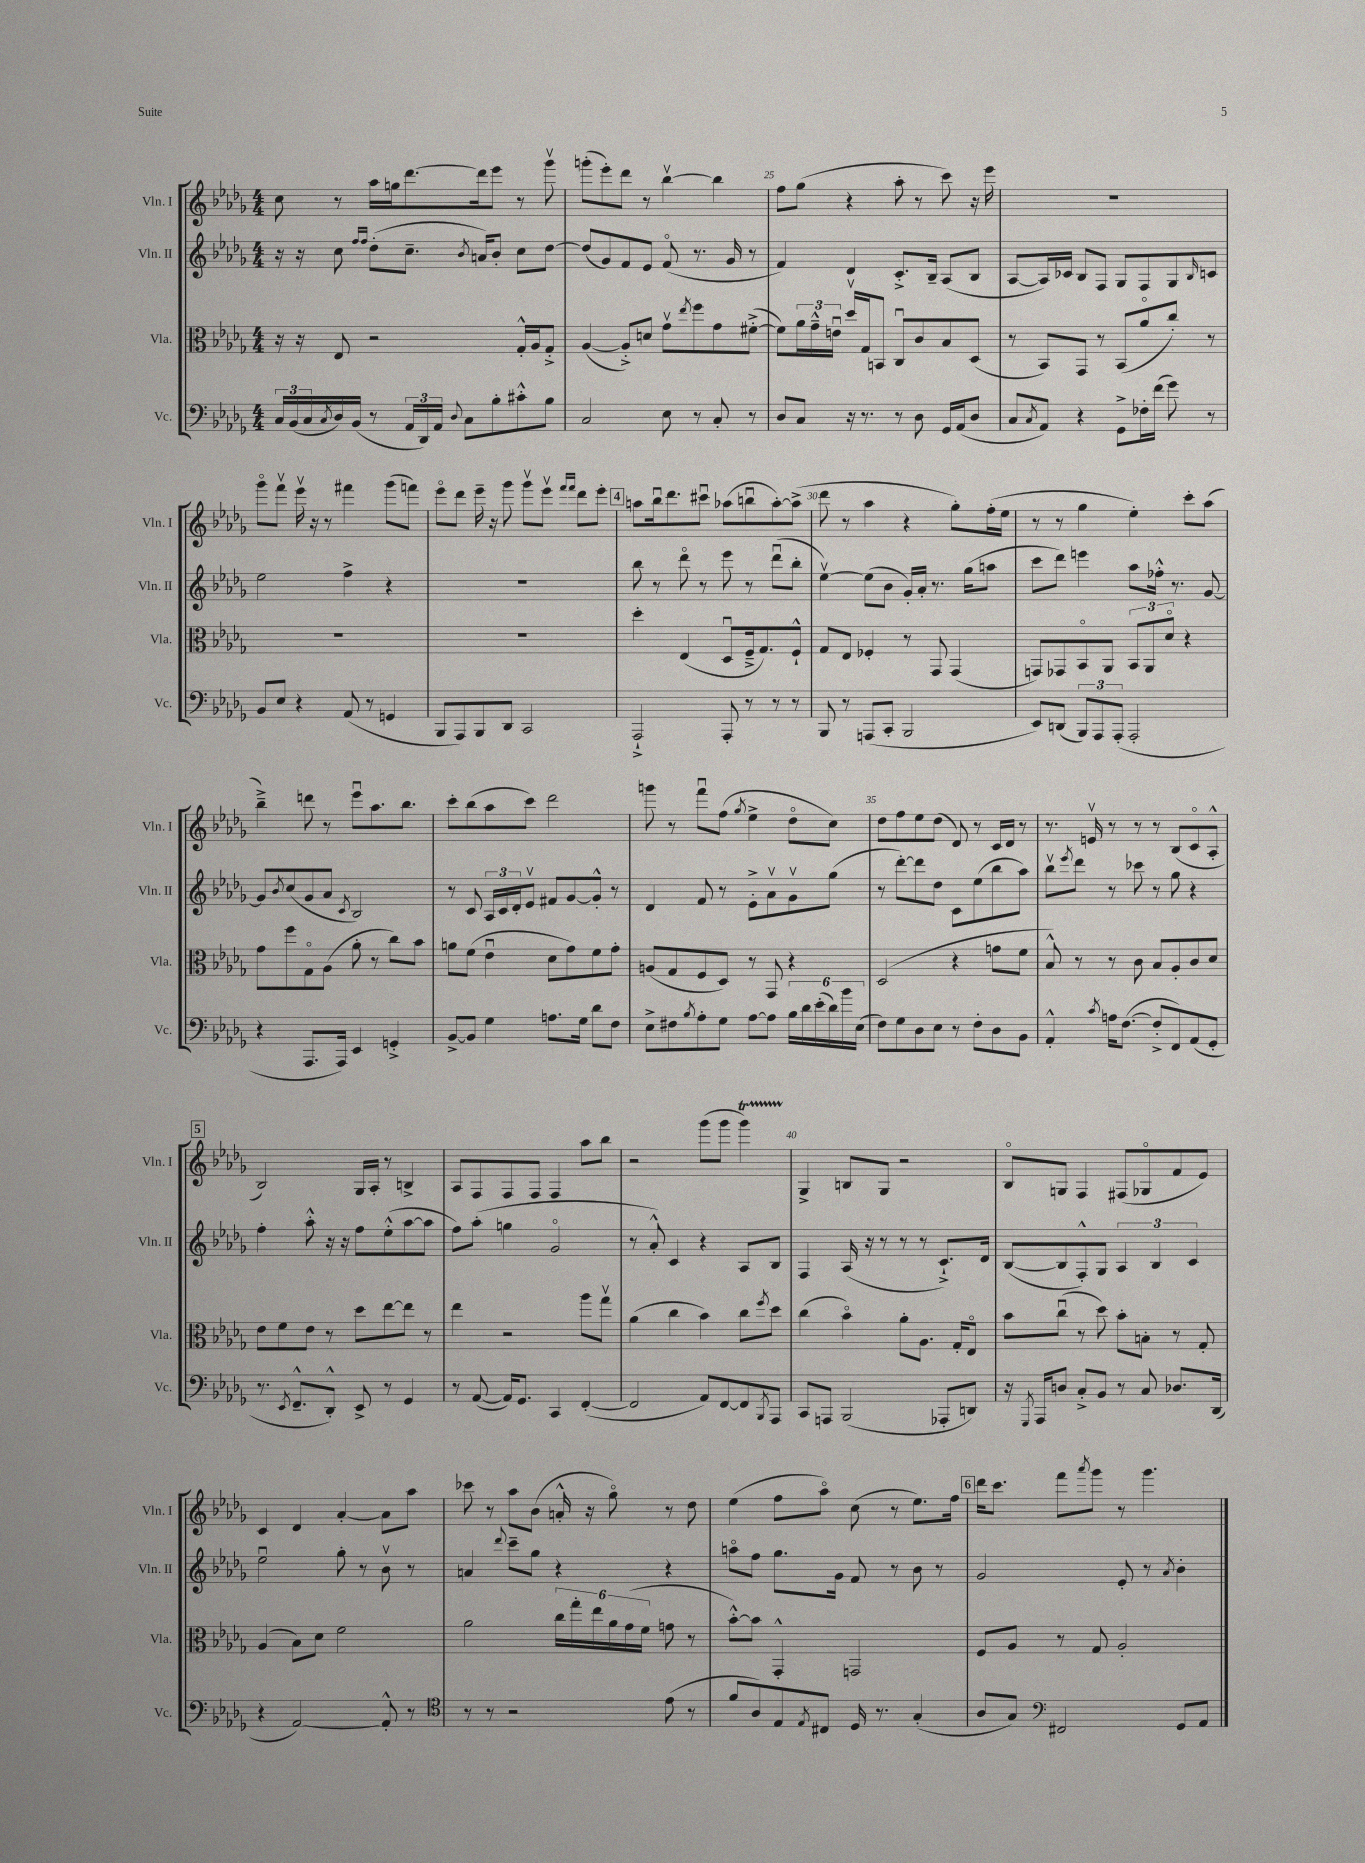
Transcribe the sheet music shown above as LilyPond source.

<<
\new StaffGroup <<
\new Staff = "s0" \with { instrumentName = "Vln. I" shortInstrumentName = "Vln. I" } {
    \clef treble \key des \major \numericTimeSignature \time 4/4
    c''8 r8 aes''16 g''16 des'''8.~ des'''16 ees'''8 r8 ges'''8\upbow |
    g'''8-.( ees'''8-.) des'''8 r8 bes''4~\upbow bes''4 |
    f''8 ges''8( r4 aes''8-. r8 c'''8) r16 ees'''16 |
    R1 |
    ges'''8\flageolet f'''8\upbow ees'''16\upbow r16 r8 fis'''4 ges'''8( f'''8) |
    ees'''8\flageolet des'''8 ees'''16-- r16 ges'''8 ges'''8\upbow ees'''8\upbow \grace { f'''16 f'''16 } des'''8 ees'''8-. |
    \mark \markup { \box "4" } a''8 bes''16\downbow des'''8. cis'''8\downbow aes''8( b''8\downbow aes''8~-.) aes''8->( |
    des'''8 r8 aes''4 r4 ges''8-.) f''16-.( ees''16 |
    r8 r8 ges''4 ees''4-.) c'''8-. aes''8( |
    bes''4--->) d'''8 r8 ees'''8\downbow aes''8. bes''8. |
    c'''8-. bes''8( aes''8 c'''8) des'''2 |
    g'''8 r8 f'''8\downbow f''8( \acciaccatura { ges''8 } ees''4-> des''8\flageolet c''8) |
    des''8 f''8 ees''8 des''8( des'8) r8 c'16 des'16 r8 |
    r8. e'16\upbow r8 r8 r8 bes8( c'8\flageolet aes8-.-^ |
    \mark \markup { \box "5" } bes2) ges16 aes16-. r8 b4-> |
    aes8 f8 f8 f8 f4 aes''8 bes''8 |
    r2 ges'''8( ges'''8 ges'''4\startTrillSpan) |
    ges4->\stopTrillSpan b8 ges8 r2 |
    bes8\flageolet g8 f4 fis8( ges8\flageolet f'8 ees'8) |
    c'4 des'4 aes'4~-. aes'8 aes''8 |
    ces'''8 r8 aes''8 bes'8( a'16-.-^ r16 ges''8\flageolet) r8 des''8 |
    ees''4( f''8 aes''8\flageolet) c''8( r8 ees''8.) f''16 |
    \mark \markup { \box "6" } des'''16 c'''8. f'''8 \acciaccatura { aes'''8 } ges'''8 r8 ges'''4. \bar "|." |
}
\new Staff = "s1" \with { instrumentName = "Vln. II" shortInstrumentName = "Vln. II" } {
    \clef treble \key des \major \numericTimeSignature \time 4/4
    r16 r16 c''8 \grace { f''16 f''16 } des''8-.( c''8.-- \acciaccatura { bes'8 } a'16) bes'8-. c''8 des''8~ |
    des''8( ges'8) f'8 ees'8 f'8\flageolet( r8. ges'16 r8 |
    f'4) des'4 c'8.-.-> bes16-- aes8( bes8 |
    aes8~ aes16) ces'16 bes8 f8 ges8 f8 ges8 \grace { bes16 } c'8 |
    ees''2 f''4-> r4 |
    R1 |
    \mark \markup { \box "4" } bes''8 r8 des'''8\flageolet r8 ees'''8 r8 des'''8\downbow( bes''8-. |
    ees''4~\upbow) ees''8( bes'8 ges'16-.) aes'16-. r8. ges''16( a''8 |
    c'''8 des'''8) e'''4 aes''8 fes''16-.-^ r8. ges'8~ |
    ges'8 \acciaccatura { bes'8 } c''8( ges'8 aes'8 \acciaccatura { c'8 } bes2) |
    r8 c'8 \tuplet 3/2 { aes16 c'16 des'16-. } ees'8\upbow fis'8 ges'8~ ges'8-.-^ r8 |
    des'4 f'8 r8 ees'8-.-> aes'8\upbow ges'8\upbow ges''8( |
    r8 des'''8~-.) des'''8 des''8 c'8 ees''8( bes''8 aes''8) |
    bes''8\upbow \acciaccatura { ees'''8 } des'''8 r8 ces'''8 r8 ges''8 r4 |
    \mark \markup { \box "5" } f''4-. aes''8-.-^ r16 r16 f''8 ees''8-.-^( aes''8~ aes''8 |
    f''8) aes''8-.( g''4 ges'2\flageolet |
    r8 aes'8-.-^) c'4 r4 aes8 bes8 |
    f4 aes16( r16 r8 r8 r8 c'8.-!->) des'16 |
    bes8~( bes8 f8-.-^) ges8 \tuplet 3/2 { aes4 bes4 c'4 } |
    ees''2\downbow ges''8-. r8 bes'8\upbow r8 |
    a'4 \appoggiatura { des'''8 } c'''8-- ges''8 r4 r4 |
    a''8\flageolet f''8 ges''8. ges'16 f'8 r8 bes'8 r8 |
    \mark \markup { \box "6" } ges'2 ees'8-. r8 \acciaccatura { aes'8 } bes'4-. \bar "|." |
}
\new Staff = "s2" \with { instrumentName = "Vla." shortInstrumentName = "Vla." } {
    \clef alto \key des \major \numericTimeSignature \time 4/4
    r16 r16 ees8 r2 ges16-.-^ aes16 ges8-.-> |
    aes4~( aes8-.->) d'8 ges'8\upbow \acciaccatura { ees''8 } f''8 ges'8 fis'8~-.->( |
    fis'8) \tuplet 3/2 { aes'16 ges'16---^ e'16\downbow } des''16\upbow ges16 b,8 c8\downbow c'8 bes8 des8( |
    r8 bes,8) ges,8 r8 bes,8( aes'8\flageolet c''8-.) r8 |
    R1 |
    R1 |
    \mark \markup { \box "4" } des''4-. ees4( des8\downbow f16---> ges8.) f8-!-^ |
    ges8 ees8 fes4-. r8 ges,8 ges,4( |
    g,8) ges,8 bes,8\flageolet aes,8 \tuplet 3/2 { bes,8 aes,8 des'8\flageolet } r4 |
    ges'8 f''8 ges8\flageolet aes8( aes'8-. r8 c''8) bes'8 |
    a'8 f'8( ees'4\downbow des'8 ges'8) f'8 ges'8-. |
    a8( ges8 f8 des8) r8 ges,8 r4 |
    des2( r4 g'8 f'8 |
    bes8-^) r8 r8 c'8 bes8 aes8-. c'8 des'8 |
    \mark \markup { \box "5" } ees'8 f'8 ees'8 r8 des''8 ees''8~ ees''8 r8 |
    ees''4 r2 aes''8 ges''8\upbow |
    aes'4( c''4 bes'4) c''8 \acciaccatura { f''8 } des''8 |
    c''4( bes'4\flageolet) aes'8-. aes8. ges16-. ees8\flageolet |
    bes'8 c''8\downbow( r8 des''8) bes'8-. b8-. r8 ges8-. |
    aes4( bes8) des'8 f'2 |
    aes'2 \tuplet 6/4 { c''16 ges''16-. ees''16 aes'16 ges'16( f'16 } g'8 r8 |
    bes'8~-.-^) bes'8 ges,4-.-^ g,2 |
    \mark \markup { \box "6" } f8 aes8 r8 ges8 aes2-. \bar "|." |
}
\new Staff = "s3" \with { instrumentName = "Vc." shortInstrumentName = "Vc." } {
    \clef bass \key des \major \numericTimeSignature \time 4/4
    \tuplet 3/2 { c16 bes,16( c16 } \acciaccatura { c8 } des16) bes,16( r8 \tuplet 3/2 { aes,16 des,16) aes,16 } \appoggiatura { des8 } c8 bes8-. cis'8-.-^ bes8 |
    c2 ees8 r8 c8-. r8 |
    des8 c8 r16 r8. r8 des8 ges,16 aes,16( des8 |
    c8 \acciaccatura { c8 } aes,8) r4 ges,8-> fes16-. f'16( ges'8) r8 |
    bes,8 ees8 r4 aes,8( r8 g,4 |
    bes,,8 aes,,8) bes,,8 des,8 c,2 |
    \mark \markup { \box "4" } aes,,2-!-> aes,,8-. r8 r8 r8 |
    bes,,8 r8 a,,8( c,8-. bes,,2 |
    ees,8) d,8( \tuplet 3/2 { bes,,8) aes,,8 aes,,8-.( } aes,,2-. |
    r4 aes,,8. aes,,16) ees,4 g,4-.-> |
    bes,8~-> bes,8 ges4 a8. ges16 des'8 f8 |
    ees8-> fis8 \acciaccatura { bes8 } aes8-. ges8 aes8~ aes8 \tuplet 6/4 { bes16 des'16 ees'16-.( des'16) bes'16 ees16( } |
    f8) ges8 des8 ees8 r8 f8-. des8 bes,8 |
    aes,4-.-^ \acciaccatura { c'8 } a16 f8.~( f8-.-> f,8) aes,8( ges,8-. |
    \mark \markup { \box "5" } r8. \acciaccatura { ees,8 } f,8.---^ des,8-.-^) ees,8-> r8 ges,4 |
    r8 aes,8~( aes,16) ges,8. c,4 f,4~-.( |
    f,2 aes,8) f,8~ f,8 \acciaccatura { bes,,8 } aes,,8 |
    c,8 a,,8 bes,,2( aes,,8-. d,8) |
    r16 \acciaccatura { ges,,8 } aes,,16 d8 c8-.-> bes,8 r8 c8 des8. des,16( |
    r4 aes,2~) aes,8-.-^ r8 |
    \clef tenor r8 r8 r2 ees'8( r8 |
    f'8 aes8) ees8 \acciaccatura { ees8 } cis8 des16 r8. ges4-.( |
    \mark \markup { \box "6" } aes8 ges8) \clef bass fis,2 ges,8 aes,8 \bar "|." |
}
>>
>>
\layout { \context { \Score currentBarNumber = #23 \override BarNumber.break-visibility = ##(#f #t #t) barNumberVisibility = #(every-nth-bar-number-visible 5) } }
